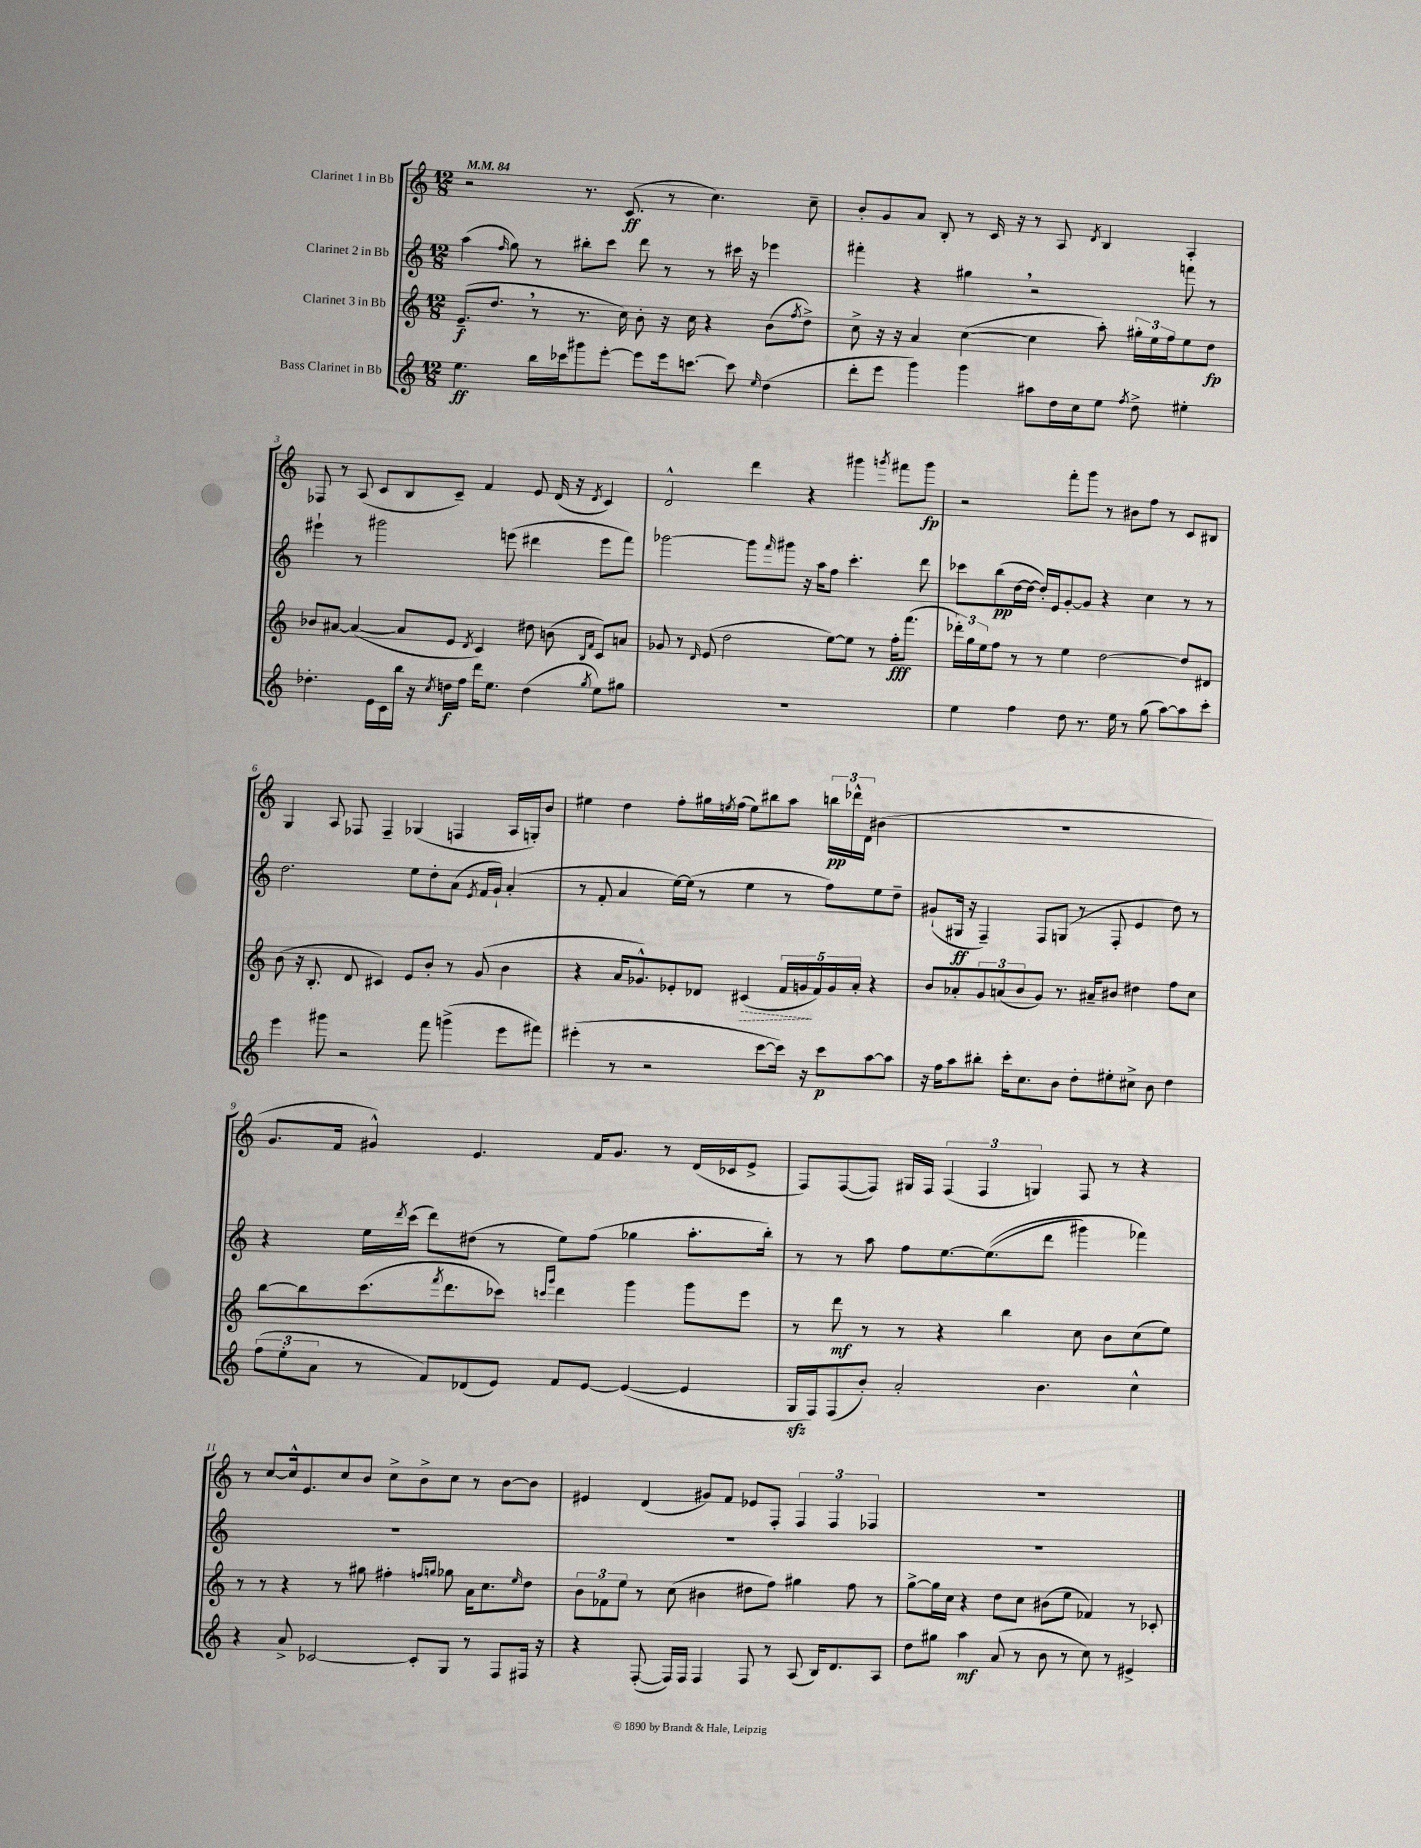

**kern	**dynam	**kern	**dynam	**kern	**dynam	**kern	**dynam
*part4	*part4	*part3	*part3	*part2	*part2	*part1	*part1
*staff4	*staff4	*staff3	*staff3	*staff2	*staff2	*staff1	*staff1
*I"Bass Clarinet in Bb	*	*I"Clarinet 3 in Bb	*	*I"Clarinet 2 in Bb	*	*I"Clarinet 1 in Bb	*
*clefG2	*	*clefG2	*	*clefG2	*	*clefG2	*
*k[]	*	*k[]	*	*k[]	*	*k[]	*
*M12/8	*	*M12/8	*	*M12/8	*	*M12/8	*
*MM84	*	*MM84	*	*MM84	*	*MM84	*
=1	=1	=1	=1	=1	=1	=1	=1
4.ee\	ff	(8.e~/L	f	(4aa\	.	2r	.
.	.	8.dd,/J	.	.	.	.	.
.	.	.	.	16qqff/	.	.	.
.	.	.	.	8gg\)	.	.	.
16bb\LL	.	8r	.	8r	.	.	.
16ccc-X\J	.	.	.	.	.	.	.
8ggg#X\	.	8.r	.	8bb#X'\L	.	8.r	.
[8eee'\J	.	.	.	8ccc\J	.	.	.
.	.	16cc\)	.	.	.	(8.c/	ff
8eee\L]	.	8b'\	.	8ddd\	.	.	.
16eee\k	.	16r	.	8r	.	8r	.
[8.cccn\J	.	16cc\	.	.	.	.	.
.	.	4r	.	8r	.	4.cc\)	.
8ccc\]	.	.	.	16ccc#X\	.	.	.
.	.	.	.	16r	.	.	.
16qqee/	.	.	.	.	.	.	.
(4dd\	.	(8b\L	.	4eee-X\	.	.	.
.	.	8qff/	.	.	.	.	.
.	.	8dd^\J)	.	.	.	8cc~\	.
=2	=2	=2	=2	=2	=2	=2	=2
8ddd'\L	.	8cc^\	.	4fff#X'\	.	8b'/L	.
8eee\J	.	16r	.	.	.	8g/	.
.	.	16r	.	.	.	.	.
4ggg\)	.	4a/	.	4r	.	8a/J	.
.	.	.	.	.	.	8B'/	.
4ggg\	.	([4cc\	.	4gg#X,\	.	8r	.
.	.	.	.	.	.	16c/	.
.	.	.	.	.	.	16r	.
8aa#X\L	.	4cc\]	.	2r	.	8r	.
16dd\L	.	.	.	.	.	8A/	.
16cc\J	.	.	.	.	.	.	.
.	.	.	.	.	.	8qd/	.
8ee\J	.	8aa'\)	.	.	.	4B/	.
8qff/	.	.	.	.	.	.	.
8dd^\	.	24gg#X'\LL	.	.	.	.	.
.	.	24ee\	.	.	.	.	.
.	.	24ff\J	.	.	.	.	.
4ee#X'\	.	8ee\	.	8fffn\	.	4A'/	.
.	.	8dd\J	fp	8r	.	.	.
!!LO:LB:g=z
=3	=3	=3	=3	=3	=3	=3	=3
4.dd-X'\	.	8b-X/L	.	4eee#X`\	.	8F-X/	.
.	.	[8a#X/J	.	.	.	8r	.
.	.	(4a#/_	.	8r	.	(8A/	.
16e\LL	.	.	.	2ggg#X\	.	8c/L	.
16c\	.	.	.	.	.	.	.
16bb\JJ	.	8a#/L]	.	.	.	8B/	.
16r	.	.	.	.	.	.	.
8qcc/	.	.	.	.	.	.	.
16ddn\LL	f	8e/J	.	.	.	8c~/J)	.
16ff\JJ	.	.	.	.	.	.	.
.	.	8qd/	.	.	.	.	.
16ddd\KL	.	4c/)	.	.	.	4f/	.
8.ee\J	.	.	.	.	.	.	.
.	.	.	.	(8eeen\	.	.	.
(4dd\	.	8dd#X\	.	4ddd#X\	.	8e/	.
.	.	(8bn\	.	.	.	(16d/	.
.	.	.	.	.	.	16r	.
.	.	16qqB/LL	.	.	.	.	.
8qgg/	.	16qqf/JJ	.	.	.	8qd/	.
8ee\L)	.	8c/L)	.	8eee\L	.	4c/)	.
8gg#X\J	.	8an/J	.	8fff\J)	.	.	.
=4	=4	=4	=4	=4	=4	=4	=4
1.r	.	8g-X/	.	[2ggg-X\	.	2d^^/	.
.	.	8r	.	.	.	.	.
.	.	16qqd/	.	.	.	.	.
.	.	(8e/	.	.	.	.	.
.	.	2dd\	.	.	.	.	.
.	.	.	.	8ggg-\L]	.	4ddd\	.
.	.	.	.	16qqfff/	.	.	.
.	.	.	.	8ggg#X\J	.	.	.
.	.	.	.	16r	.	4r	.
.	.	.	.	16aa\KL	.	.	.
.	.	[8ee\L)	.	8ff\J	.	.	.
.	.	8ee\J]	.	4.ccc'\	.	4ggg#X\	.
.	.	8r	.	.	.	.	.
.	.	.	.	.	.	8qgggn/	.
.	.	16ff'\KL	fff	.	.	8fff#X\L	.
.	.	(8.fff\J	.	.	.	.	.
.	.	.	.	8ddd\	.	8ggg\J	fp
=5	=5	=5	=5	=5	=5	=5	=5
4ee\	.	24ddd-X'\LL)	.	8ccc-X\L	.	2r	.
.	.	24gg\	.	.	.	.	.
.	.	24ee\J	.	.	.	.	.
.	.	8ff\J	.	(8bb\	pp	.	.
4ff\	.	8r	.	[16dd\L	.	.	.
.	.	.	.	16dd\JJ_	.	.	.
.	.	8r	.	16dd'/LL])	.	.	.
.	.	.	.	16e/J	.	.	.
8dd\	.	4ee\	.	[8g'/	.	8fff'\L	.
8.r	.	.	.	8g/J]	.	8ggg\J	.
.	.	[2dd\	.	4r	.	8r	.
16ee\	.	.	.	.	.	.	.
8r	.	.	.	.	.	8b#X\L	.
(8gg\	.	.	.	4cc\	.	8ff\J	.
[8aa\L)	.	.	.	.	.	8r	.
8aa\]	.	8dd/L]	.	8r	.	8c/L	.
8ccc'\J	.	8d#X/J	.	8r	.	8B#X/J	.
!!LO:LB:g=z
=6	=6	=6	=6	=6	=6	=6	=6
4eee\	.	(8b\	.	2.dd\	.	4G/	.
.	.	16r	.	.	.	.	.
.	.	8.B'/	.	.	.	.	.
8ggg#X\	.	.	.	.	.	8A/	.
2r	.	8d/	.	.	.	8F-X/	.
.	.	4c#X/)	.	.	.	4F-~/	.
.	.	8e/L	.	8ee\L	.	(4G-X/	.
8fff\	.	8b'/J	.	8dd'\	.	.	.
(4gggn^\	.	8r	.	(8a\J	.	4Fn/	.
.	.	.	.	8qe/	.	.	.
.	.	(8g/	.	16f/LL	.	.	.
.	.	.	.	16g`/JJ)	.	.	.
8eee\L	.	4b\	.	(4a'/	.	16A/LL	.
.	.	.	.	.	.	16Gn'/J)	.
8fff#X\J)	.	.	.	.	.	8b/J	.
=7	=7	=7	=7	=7	=7	=7	=7
(4eee#X'\	.	4r	.	8r	.	4ee#X\	.
.	.	.	.	8f'/	.	.	.
8r	.	16a/KL	.	4a/	.	4dd\	.
.	.	8.g-X^^/)	.	.	.	.	.
2r	.	.	.	.	.	.	.
.	.	8e-X'/	.	[16ee\LL)	.	8ff'\L	.
.	.	.	.	(16ee\JJ]	.	.	.
.	.	8d-X/J	.	8r	.	16gg#X\L	.
.	.	.	.	.	.	8qeen/	.
.	.	.	.	.	.	(16ff\JJ	.
!	!	!	!LO:HP:b	!	!	!	!
.	.	(4c#X/	>	4ee\	.	8ee\L)	.
[8ccc\L	.	.	.	.	.	8bb#X\	.
16ccc\Jk])	.	20f/LL	.	8r	.	8aa\J	.
.	.	20gn/	.	.	.	.	.
16r	.	.	.	.	.	.	.
.	.	20f/)	]	.	.	.	.
8ccc\L	p	.	.	8ff\L)	.	24bbn\LL	pp
.	.	20g/	.	.	.	.	.
.	.	.	.	.	.	24ddd-X^^\	.
.	.	20a'/JJ	.	.	.	.	.
.	.	.	.	.	.	24d\JJ	.
[8aa\	.	4r	.	8ee\	.	(4b#X\	.
8aa\J]	.	.	.	8dd~\J	.	.	.
=8	=8	=8	=8	=8	=8	=8	=8
16r	.	8b/L	.	(8g#X`/L	.	1.r	.
16ff\KL	.	.	.	.	.	.	.
8aa\	.	8a-X'/	.	16G#X/Jk	ff	.	.
.	.	.	.	16r	.	.	.
8bb#X'\J	.	12g/	.	4F~/)	.	.	.
.	.	(12an/	.	.	.	.	.
16ccc'\KL	.	.	.	.	.	.	.
.	.	12b/	.	.	.	.	.
8.cc\	.	.	.	.	.	.	.
.	.	8g/J)	.	8F/L	.	.	.
8b\J	.	8.r	.	(8Gn/J	.	.	.
8dd'\L	.	.	.	8r	.	.	.
.	.	16a#X~/KL	.	.	.	.	.
8ee#X'\	.	8b#X/J	.	8F'/	.	.	.
8cc#X^\J	.	4dd#X\	.	4e/	.	.	.
8b\	.	.	.	.	.	.	.
4dd\	.	8ff\L	.	8dd\)	.	.	.
.	.	8cc\J	.	8r	.	.	.
!!LO:LB:g=z
=9	=9	=9	=9	=9	=9	=9	=9
(12ff\L	.	[8bb\L	.	4r	.	8.g/L	.
12ee'\	.	.	.	.	.	.	.
.	.	8bb\]	.	.	.	.	.
12a\J	.	.	.	.	.	.	.
.	.	.	.	.	.	16f/Jk	.
8r	.	(8.ccc\	.	16ee\LL	.	4g#X^^/)	.
.	.	.	.	8qddd/	.	.	.
.	.	.	.	(16ccc\JJ	.	.	.
8f/L)	.	.	.	8ddd\L)	.	.	.
.	.	8qfff/	.	.	.	.	.
.	.	8.ddd\	.	.	.	.	.
(8d-X/	.	.	.	(8dd#X\J	.	4.e/	.
8e/J)	.	8ccc-X\J)	.	8r	.	.	.
.	.	16qqcccn/LL	.	.	.	.	.
.	.	16qqggg/JJ	.	.	.	.	.
8f/L	.	4ddd\	.	8ee\L)	.	.	.
[8e/J	.	.	.	(8ff\J	.	16f/KL	.
.	.	.	.	.	.	8.g#/J	.
(4e/_	.	4ggg\	.	4gg-X\	.	.	.
.	.	.	.	.	.	8r	.
4e/]	.	8ggg\L	.	8.aa'\L	.	(16d/LL	.
.	.	.	.	.	.	16c-X/J	.
.	.	8eee\J	.	.	.	8e^/J	.
.	.	.	.	16bb'\Jk)	.	.	.
=10	=10	=10	=10	=10	=10	=10	=10
16Gzz/LL	.	8r	.	8r	.	8F/L)	.
16F/J)	.	.	.	.	.	.	.
(8F/	.	8ddd\	mf	8r	.	([8F/	.
8b'/J)	.	8r	.	8aa\	.	8F/J])	.
2a'/	.	8r	.	8ff\L	.	16G#X/LL	.
.	.	.	.	.	.	16F/JJ	.
.	.	4r	.	[8.ee\	.	(6F/	.
.	.	.	.	.	.	6F/	.
.	.	.	.	((8.ee\]	.	.	.
.	.	4bb\	.	.	.	.	.
.	.	.	.	.	.	6Gn/)	.
4.b\	.	.	.	8ddd\J	.	.	.
.	.	8cc\	.	4ggg#X\)	.	8F/	.
.	.	8b\L	.	.	.	8r	.
4cc^^\	.	(8cc\	.	4fff-X\)	.	4r	.
.	.	8ee\J)	.	.	.	.	.
!!LO:LB:g=z
=11	=11	=11	=11	=11	=11	=11	=11
4r	.	8r	.	1.r	.	8r	.
.	.	8r	.	.	.	[8cc/L	.
8a^/	.	4r	.	.	.	16cc^^/k]	.
.	.	.	.	.	.	8.e/	.
[2c-X/	.	.	.	.	.	.	.
.	.	8r	.	.	.	8cc/	.
.	.	8gg#X\	.	.	.	8b/J	.
.	.	4ff#X'\	.	.	.	8cc^\L	.
8c-'/L]	.	.	.	.	.	8b^\	.
.	.	16qqffn/LL	.	.	.	.	.
.	.	16qqggn/JJ	.	.	.	.	.
8G/J	.	8gg-X\	.	.	.	8cc\J	.
8r	.	16a\KL	.	.	.	8r	.
.	.	8.cc\	.	.	.	.	.
8F/L	.	.	.	.	.	[8b\L	.
.	.	16qqee/	.	.	.	.	.
16F#X/Jk	.	8dd\J	.	.	.	8b\J]	.
16r	.	.	.	.	.	.	.
=12	=12	=12	=12	=12	=12	=12	=12
4r	.	12b\L	.	1.r	.	4e#X/	.
.	.	12f-X\	.	.	.	.	.
.	.	12ee\J	.	.	.	.	.
([8F'/	.	8r	.	.	.	(4d/	.
16F/LL])	.	(8cc\	.	.	.	.	.
16F/JJ	.	.	.	.	.	.	.
4F/	.	4b#X\	.	.	.	8g#X/L)	.
.	.	.	.	.	.	8f/J	.
8F/	.	8dd#X\L	.	.	.	8e-X/L	.
8r	.	8ff\J)	.	.	.	8F'/J	.
(8A/	.	4gg#X\	.	.	.	6F/	.
16B/KL)	.	.	.	.	.	.	.
.	.	.	.	.	.	6F/	.
8.d/	.	.	.	.	.	.	.
.	.	8ff\	.	.	.	.	.
.	.	.	.	.	.	6F-X/	.
8A/J	.	8r	.	.	.	.	.
=13	=13	=13	=13	=13	=13	=13	=13
8dd\L	.	[8gg^\L	.	1.r	.	1.r	.
8gg#X\J	.	16gg\L]	.	.	.	.	.
.	.	16cc\JJ	.	.	.	.	.
4aa\	mf	4r	.	.	.	.	.
(8a/	.	8dd\L	.	.	.	.	.
8r	.	8cc\J	.	.	.	.	.
8b\	.	(8b#X\L	.	.	.	.	.
8r	.	8ee\J	.	.	.	.	.
8cc\)	.	4f-X/)	.	.	.	.	.
8r	.	.	.	.	.	.	.
4e#X^/	.	8r	.	.	.	.	.
.	.	8c-X'/	.	.	.	.	.
==	==	==	==	==	==	==	==
*-	*-	*-	*-	*-	*-	*-	*-
